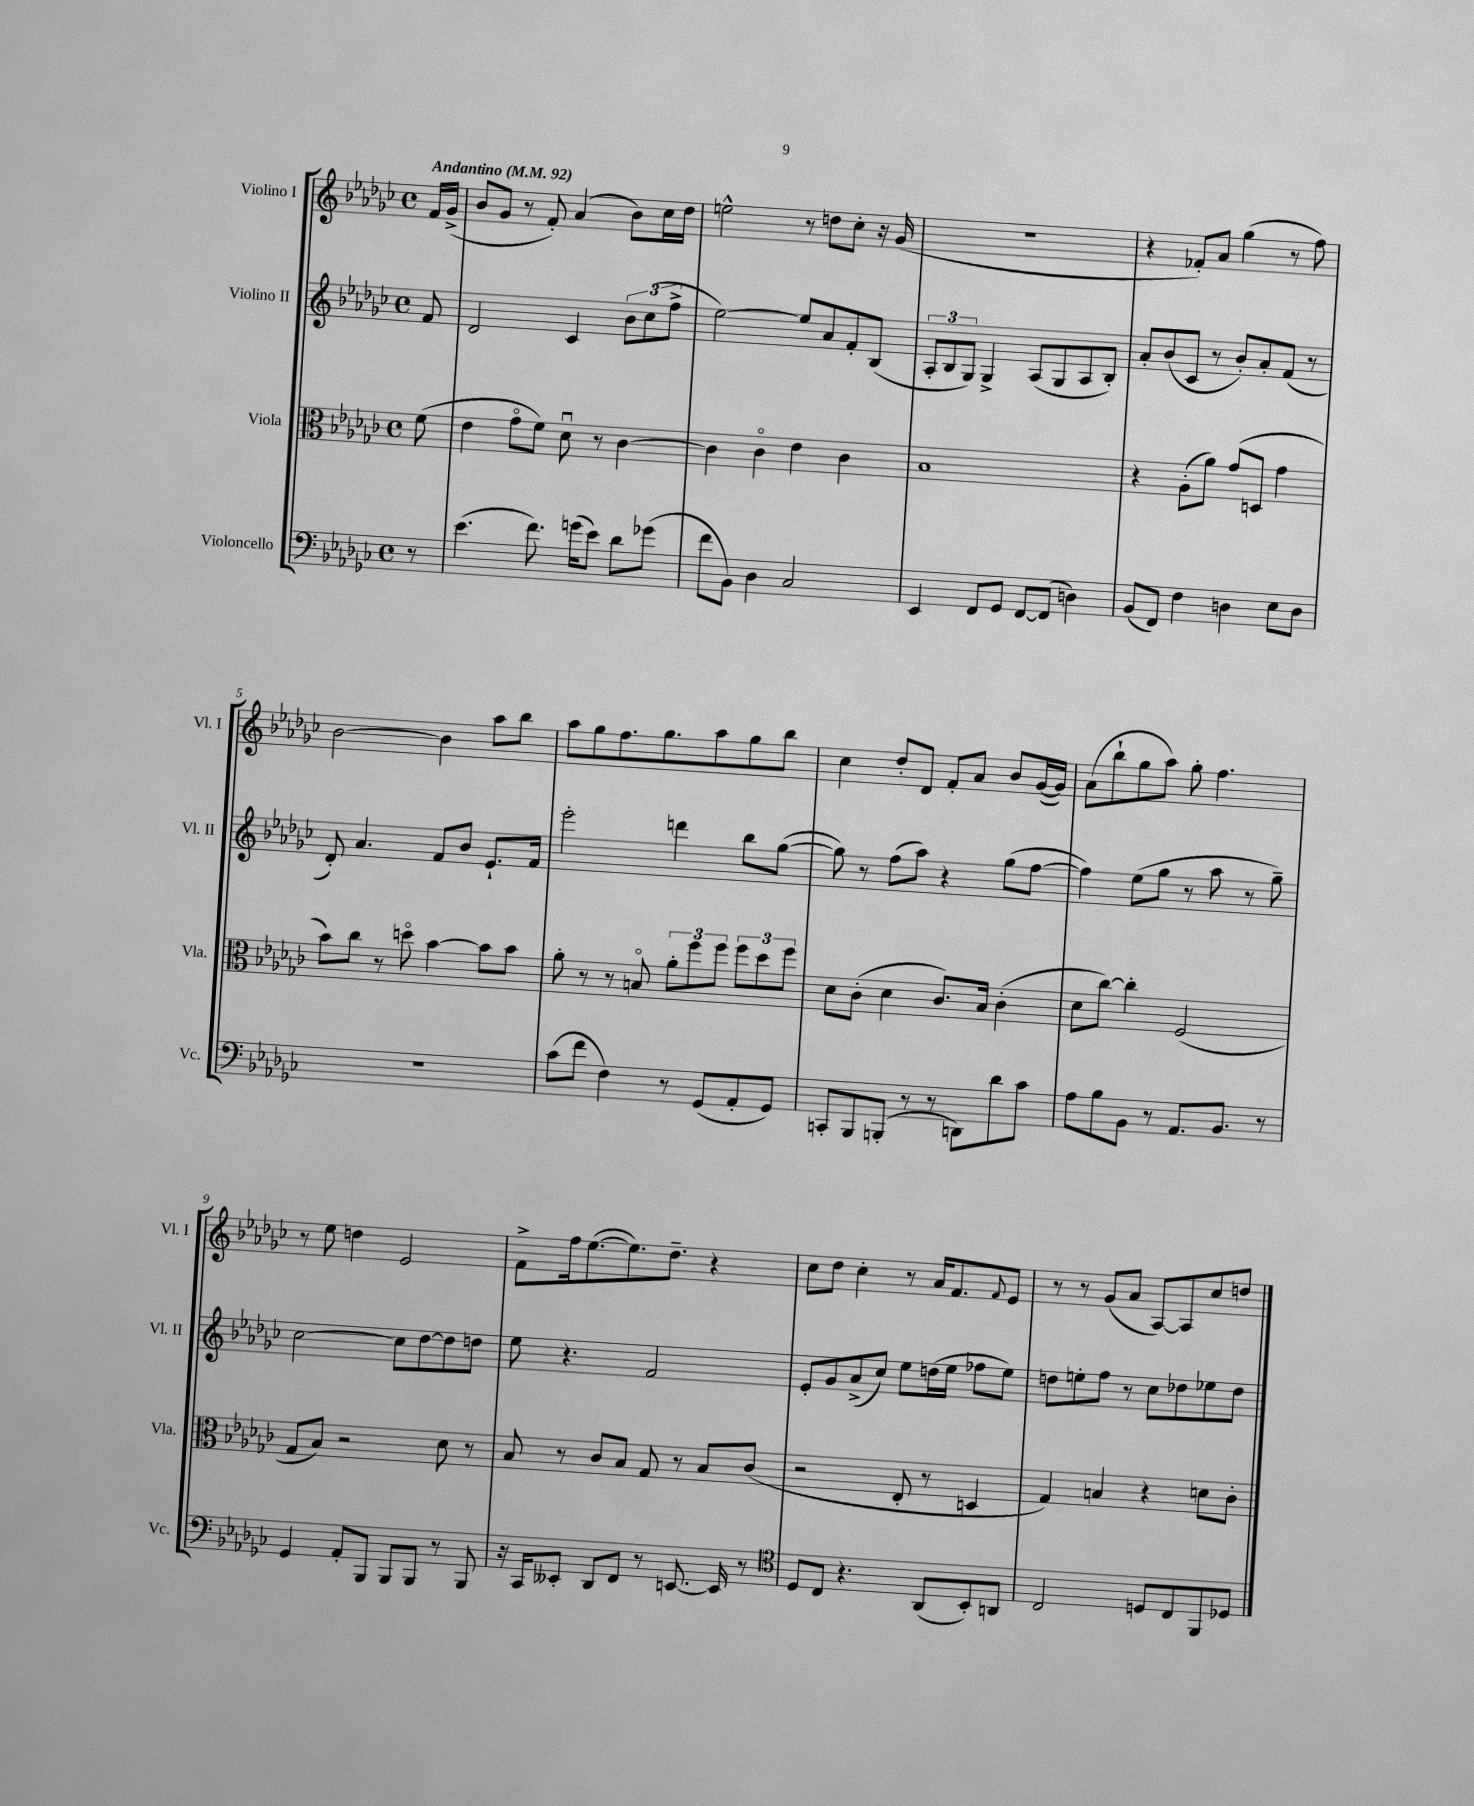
<<
\new StaffGroup <<
\new Staff = "s0" \with { instrumentName = "Violino I" shortInstrumentName = "Vl. I" } {
    \clef treble \key ges \major \defaultTimeSignature \time 4/4 \partial 8 \tempo "Andantino" 4 = 92
    f'16 ges'16->( |
    bes'8 ges'8 r8 f'8-.) aes'4( bes'8) ces''16 des''16 |
    e''2-^ r8 d''8 ces''8-. r16 ges'16( |
    R1 |
    r4 fes'8-.) aes'8 ges''4( r8 f''8) |
    bes'2~ bes'4 aes''8 bes''8 |
    aes''8 ges''8 f''8. ges''8. aes''8 ges''8 bes''8 |
    ces''4 des''8-. des'8 f'8-. aes'8 bes'8 ges'16~( ges'16) |
    aes'8( bes''8-! ges''8 aes''8) ges''8-. f''4. |
    r8 ees''8 d''4 ees'2 |
    f'8-> f''16 ees''8.~( ees''8.) des''8.-- r4 |
    ces''8 des''8 ces''4-. r8 aes'16 f'8. \appoggiatura { f'8 } ees'8 |
    r8 r8 ges'8( aes'8 aes8~) aes8 ces''8 d''8 \bar "|." |
}
\new Staff = "s1" \with { instrumentName = "Violino II" shortInstrumentName = "Vl. II" } {
    \clef treble \key ges \major \defaultTimeSignature \time 4/4 \partial 8
    f'8 |
    des'2 ces'4 \tuplet 3/2 { bes'8 ces''8( f''8-> } |
    ees''2~) ees''8 aes'8 f'8-. bes8( |
    \tuplet 3/2 { aes8-. bes8 ges8) } ges4-> aes8( ges8 aes8 bes8-.) |
    aes'8-. bes'8( ces'8 r8 bes'8-.) aes'8-. f'8( r8 |
    des'8-.) aes'4. f'8 bes'8 ees'8.-! f'16 |
    ees'''2-. d'''4 bes''8 ges''8~( |
    ges''8) r8 f''8( aes''8) r4 ges''8( f''8~ |
    f''4) ees''8( ges''8 r8 aes''8 r8 ges''8--) |
    ces''2~ ces''8 des''8~ des''8 d''8 |
    ees''8 r4. f'2 |
    ees'8-. ges'8 aes'8->( ces''8) ees''8 d''16( ees''16 fes''8 ees''8) |
    d''8 e''8-. f''8 r8 ces''8 des''8 ees''8 des''8 \bar "|." |
}
\new Staff = "s2" \with { instrumentName = "Viola" shortInstrumentName = "Vla." } {
    \clef alto \key ges \major \defaultTimeSignature \time 4/4 \partial 8
    f'8( |
    ees'4 ges'8\flageolet f'8) des'8\downbow r8 ces'4~ |
    ces'4 ces'4\flageolet ees'4 ces'4 |
    bes1 |
    r4 aes8-.( aes'8) ges'8( d8 ges'4 |
    bes'8) ces''8 r8 d''8\flageolet bes'4~ bes'8 bes'8 |
    aes'8-. r8 r8 b8\flageolet \tuplet 3/2 { aes'8-. f''8 f''8 } \tuplet 3/2 { f''8 des''8 f''8 } |
    des'8 ces'8-.( des'4 ces'8.) bes16 ces'4-.( |
    des'8 ces''8~) ces''4-. f2( |
    ges8 bes8) r2 des'8 r8 |
    bes8 r8 ces'8 bes8 ges8 r8 bes8 ces'8( |
    r2 ees8-. r8 d4 |
    ges4) b4 r4 d'8 ces'8-. \bar "|." |
}
\new Staff = "s3" \with { instrumentName = "Violoncello" shortInstrumentName = "Vc." } {
    \clef bass \key ges \major \defaultTimeSignature \time 4/4 \partial 8
    r8 |
    ees'4.( f'8.) g'16( ees'8) des'8 ges'8( |
    f'8 bes,8) des4 ces2 |
    ees,4 f,8 ges,8 f,8~ f,8( d4) |
    bes,8( f,8) f4 d4 ees8 d8 |
    R1 |
    ces'8( f'8 f4) r8 ges,8( aes,8-. ges,8) |
    c,8-. bes,,8 b,,8-.( r8 r8 d,8) des'8 ces'8 |
    aes8 bes8 bes,8 r8 aes,8. bes,8. r8 |
    ges,4 aes,8-. bes,,8 bes,,8 bes,,8 r8 bes,,8 |
    r16 ces,16 eeses,8-. des,8 f,8 r8 e,8.~ e,16 r8 |
    \clef tenor des8 ces8 r4. aes,8( bes,8-.) a,8 |
    ces2 d8 ces8 f,8 des8 \bar "|." |
}
>>
>>
